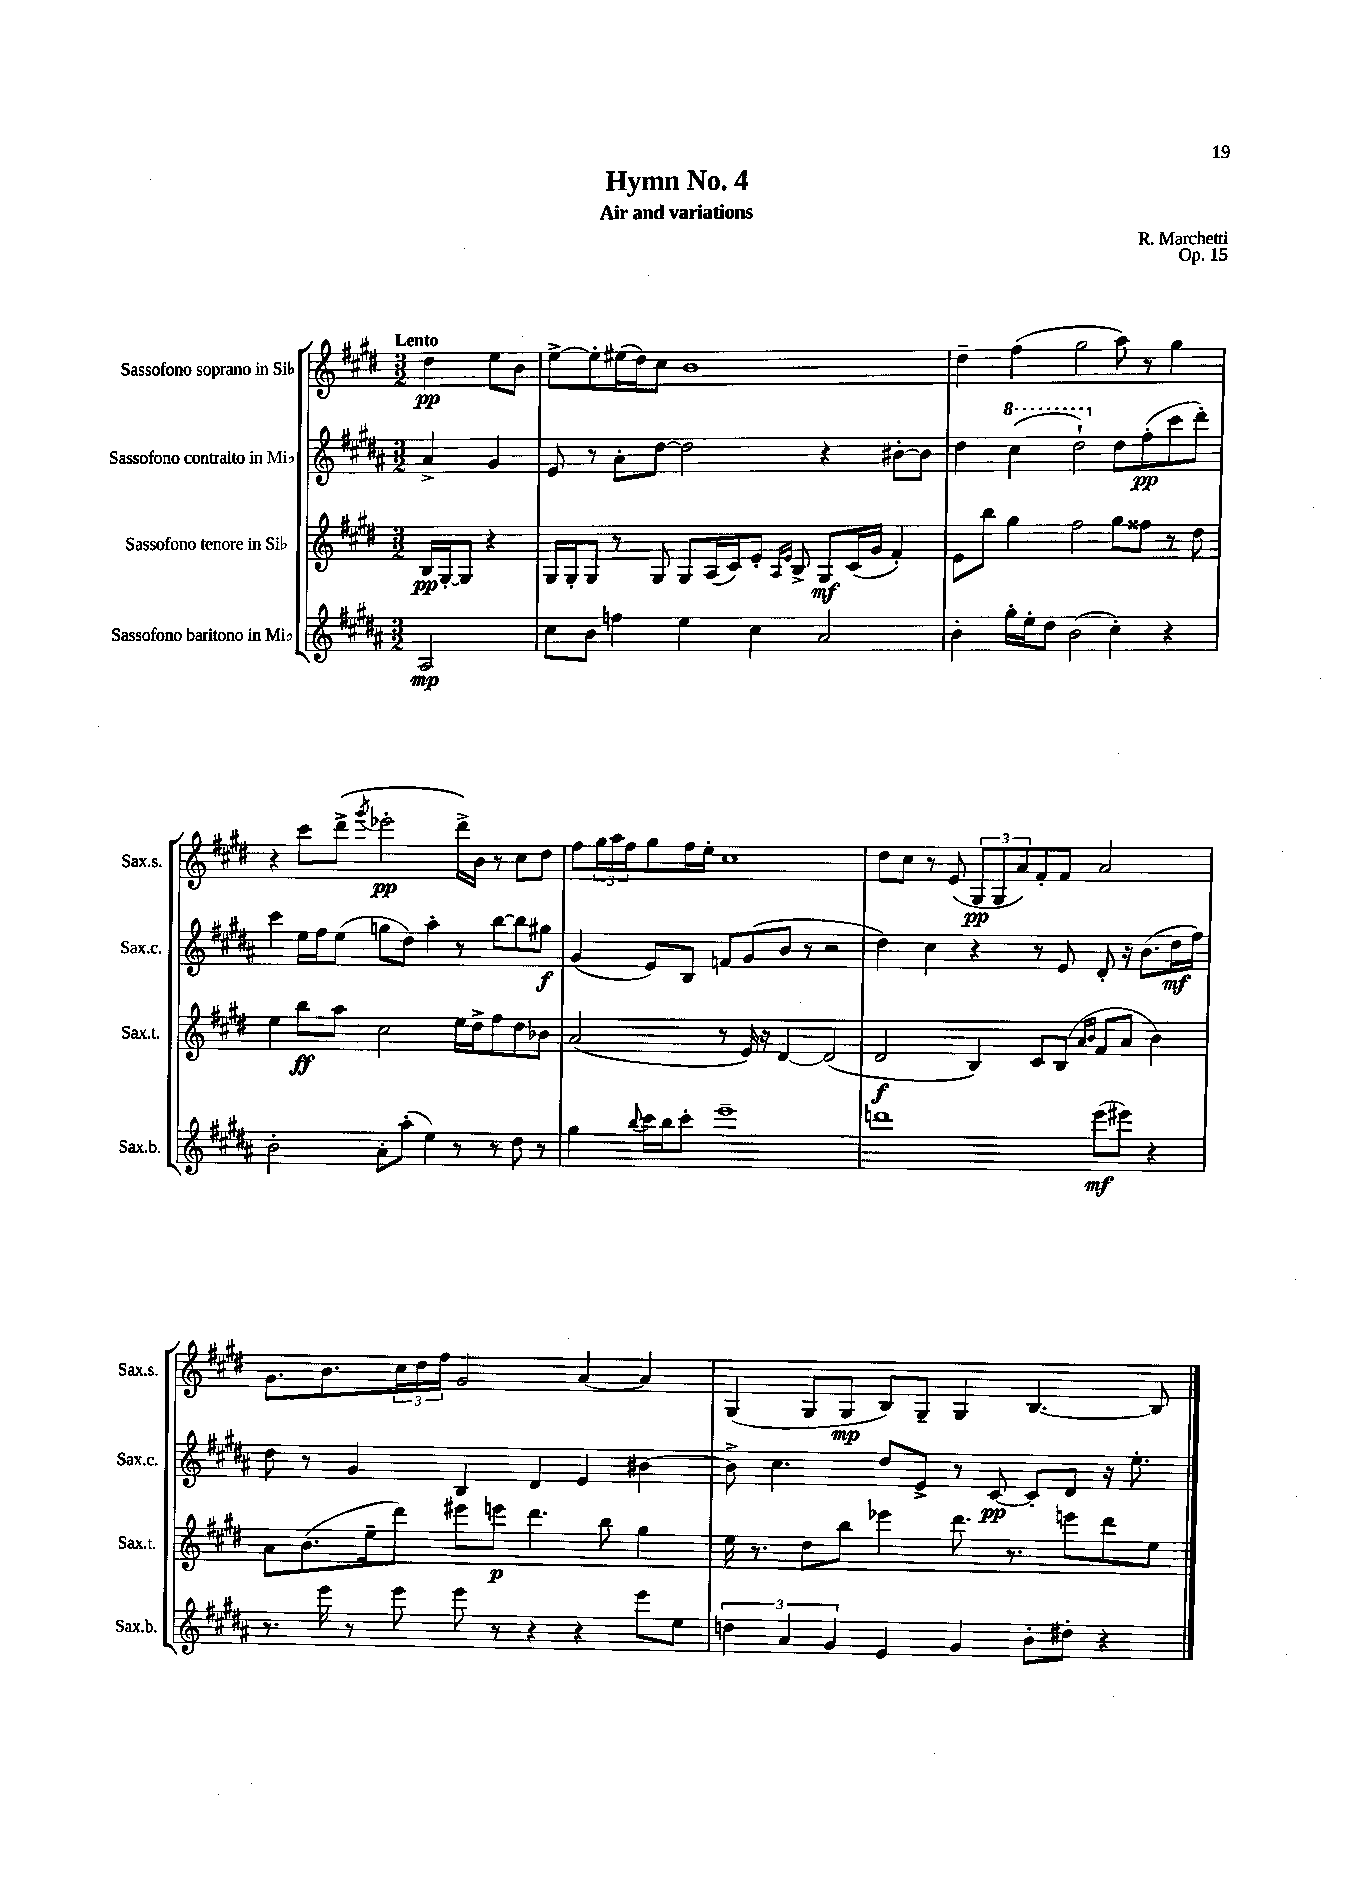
\header { title = "Hymn No. 4" composer = "R. Marchetti" subtitle = "Air and variations" opus = "Op. 15" }
<<
\new StaffGroup <<
\new Staff = "s0" \with { instrumentName = "Sassofono soprano in Sib" shortInstrumentName = "Sax.s." } {
    \clef treble \key e \major \numericTimeSignature \time 3/2 \partial 2 \tempo "Lento"
    dis''4\pp e''8 b'8 |
    e''8~-> e''8-. eis''16( dis''16) cis''8 b'1 |
    dis''4-- fis''4( gis''2 a''8) r8 gis''4 |
    r4 cis'''8 dis'''8->( \acciaccatura { gis'''8 } ees'''2-.\pp dis'''16->) b'16 r8 cis''8 dis''8 |
    fis''8 \tuplet 3/2 { gis''16 a''16 fis''16 } gis''8 fis''16 e''16-. cis''1 |
    dis''8 cis''8 r8 e'8( \tuplet 3/2 { gis8\pp gis8 a'8) } fis'8-. fis'8 a'2 |
    gis'8. b'8. \tuplet 3/2 { cis''16 dis''16 fis''16 } gis'2 a'4~ a'4 |
    gis4( gis8 gis8\mp b8) gis8-- gis4 b4.~ b8 \bar "|." |
}
\new Staff = "s1" \with { instrumentName = "Sassofono contralto in Mib" shortInstrumentName = "Sax.c." } {
    \clef treble \key b \major \numericTimeSignature \time 3/2 \partial 2
    ais'4-> gis'4 |
    e'8 r8 ais'8-. dis''8~ dis''2 r4 bis'8~-. bis'8 |
    dis''4 \ottava #1 cis'''4( dis'''2-!) \ottava #0 dis''8 fis''8-.\pp( cis'''8 dis'''8-.) |
    cis'''4 e''16 fis''16 e''8( g''8 dis''8) ais''4-. r8 b''8~ b''8 gis''8\f |
    gis'4( e'8) b8 f'8 gis'8( b'8 r8 r2 |
    dis''4) cis''4 r4 r8 e'8 dis'8-. r16 b'8.( dis''16\mf fis''16) |
    dis''8 r8 gis'4 b4 dis'4 e'4 bis'4~ |
    bis'8-> cis''4. dis''8 e'8-> r8 cis'8~\pp cis'8-. dis'8 r16 e''8.-. \bar "|." |
}
\new Staff = "s2" \with { instrumentName = "Sassofono tenore in Sib" shortInstrumentName = "Sax.t." } {
    \clef treble \key e \major \numericTimeSignature \time 3/2 \partial 2
    b16\pp gis16~-. gis8 r4 |
    gis16 gis16-. gis8 r8 gis8 gis8 a16( cis'16) e'8-. \grace { a16 e'16 } b8-> gis8\mf cis'16( gis'16 fis'4-.) |
    e'8 b''8 gis''4 fis''2 gis''8 fisis''8 r8 dis''8 |
    e''4 b''8\ff a''8 cis''2 e''16 dis''16-> fis''8 dis''8 bes'8 |
    a'2( r8 e'16) r16 dis'4~ dis'2( |
    dis'2\f b4) cis'8 b8( \grace { a'16 b'16 } fis'8 a'8 b'4) |
    a'8 b'8.( e''16-- dis'''8) eis'''8 e'''8\p dis'''4. b''8 gis''4 |
    e''16 r8. dis''8 b''8 ees'''4 dis'''8. r8. e'''8 dis'''8 e''8 \bar "|." |
}
\new Staff = "s3" \with { instrumentName = "Sassofono baritono in Mib" shortInstrumentName = "Sax.b." } {
    \clef treble \key b \major \numericTimeSignature \time 3/2 \partial 2
    ais2\mp |
    cis''8 b'8 f''4 e''4 cis''4 ais'2 |
    b'4-. gis''16-. e''16-. dis''8 b'2( cis''4-.) r4 |
    b'2-. ais'8-. ais''8-.( e''4) r8 r8 dis''8 r8 |
    gis''4 \appoggiatura { b''8 } cis'''16 b''16 cis'''8-. e'''1-- |
    d'''1 e'''8\mf( eis'''8) r4 |
    r8. e'''16 r8 e'''8 e'''8 r8 r4 r4 e'''8 e''8 |
    \tuplet 3/2 { d''4 ais'4 gis'4 } e'4 gis'4 b'8-. dis''8-. r4 \bar "|." |
}
>>
>>
\layout { \context { \Score \remove "Bar_number_engraver" } }
